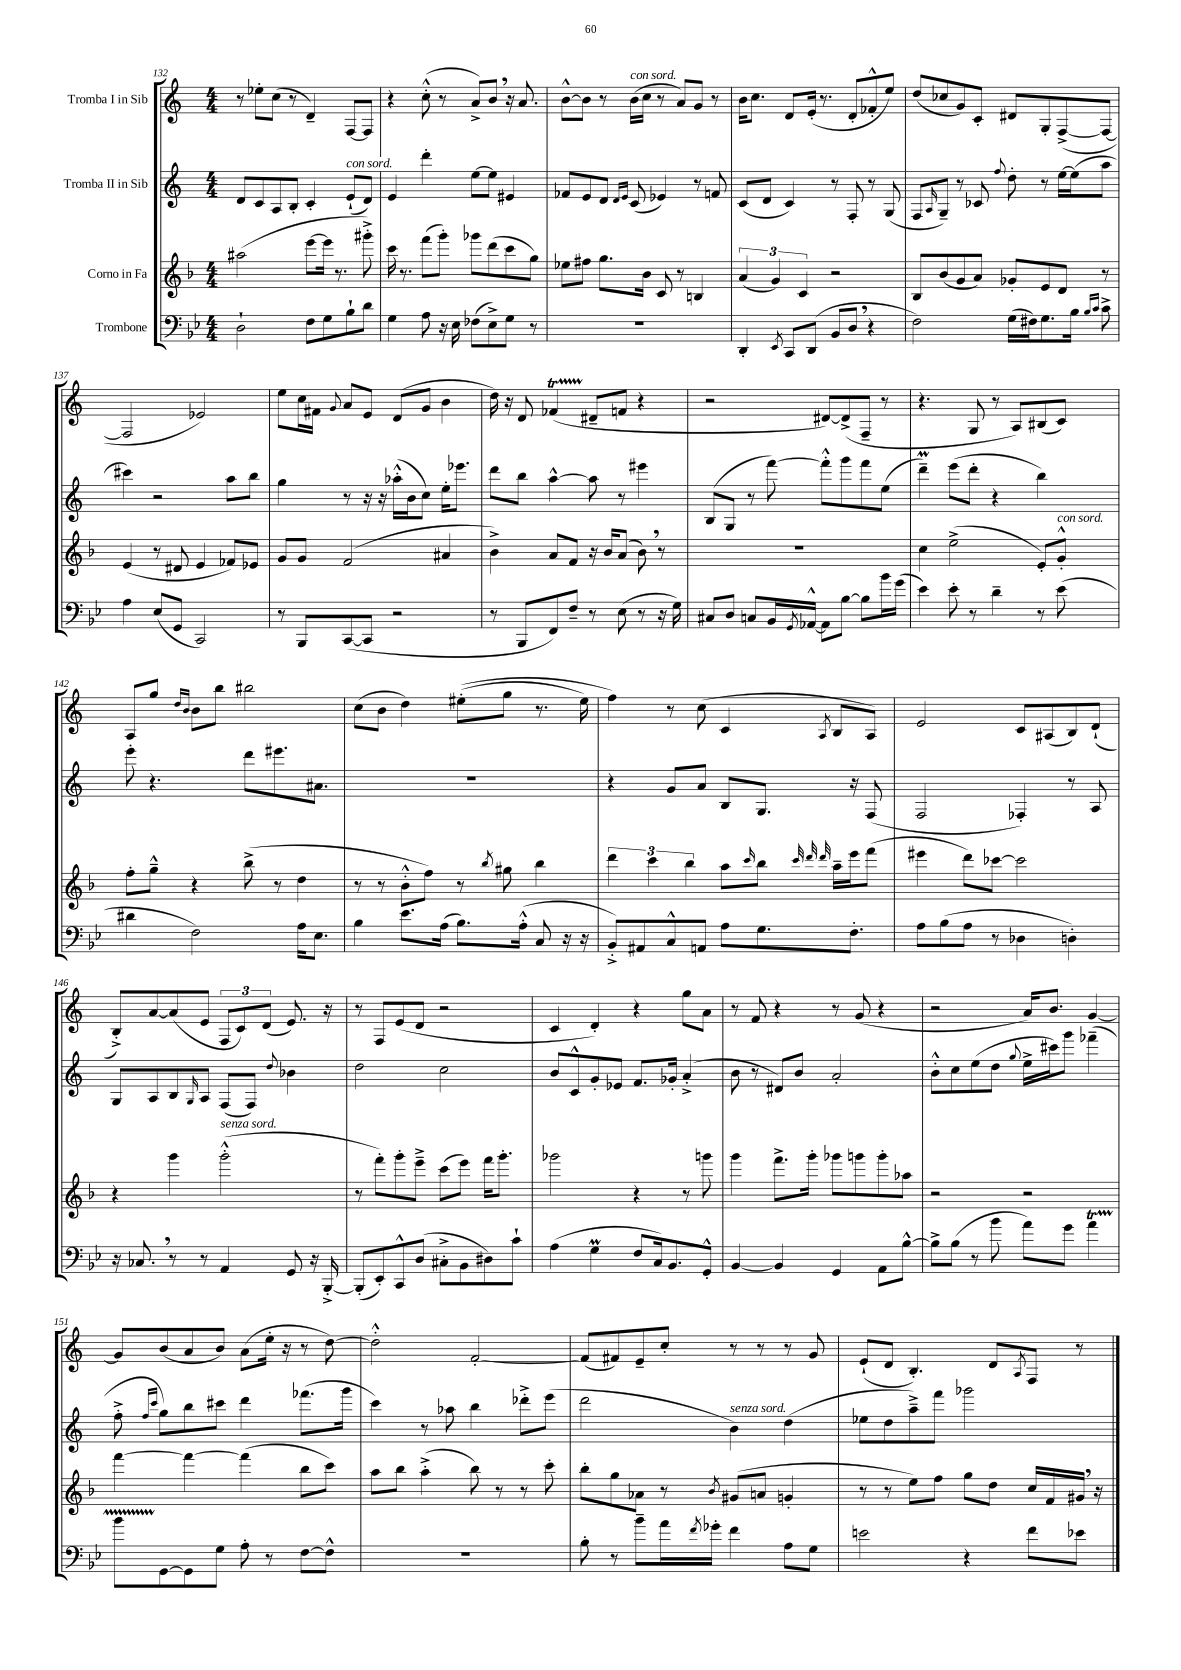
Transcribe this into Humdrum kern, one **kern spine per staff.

**kern	**kern	**kern	**kern
*part4	*part3	*part2	*part1
*staff4	*staff3	*staff2	*staff1
*I"Trombone	*I"Corno in Fa	*I"Tromba II in Sib	*I"Tromba I in Sib
*clefF4	*clefG2	*clefG2	*clefG2
*k[b-e-]	*k[b-]	*k[]	*k[]
*M4/4	*M4/4	*M4/4	*M4/4
=132	=132	=132	=132
2D`\	(2aa#X\	8d/L	8r
.	.	8c/	8ee-X'\L
.	.	8A/	(8cc\J
.	.	8B'/J	8r
8F\L	[8eee\L	4c'/	4d~/)
8G\	16eee\Jk]	.	.
.	8.r	.	.
!	!	!LO:TX:a:i:t=con sord.	!
8B-`\	.	(8e`/L	[8F/L
8d\J	8ggg#X'^\)	8d/J)	8F/J]
=133	=133	=133	=133
4G\	16ccc\	4e/	4r
.	8.r	.	.
8A\	(8fff\L	4ddd'\	(8cc'^^\
16r	8ggg'\J)	.	8r
16E-\	.	.	.
(8F-X\L	8ggg-X\L	[8ee\L	8a^/L)
8E-^\)	(8ddd\	8ee\J]	8b,/J
8G\J	8ccc\	4e#X/	16r
.	.	.	8.a/
8r	8gg\J)	.	.
=134	=134	=134	=134
1r	8ee-X\L	8f-X/L	[8b^^\L
.	8ff#X\J	8e/	8b\J]
.	8.gg\L	8d/J	8r
.	.	16qqd/LL	.
.	.	16qqe/JJ	.
!	!	!	!LO:TX:a:i:t=con sord.
.	.	(8c/	(16b\LL
.	16b-\Jk	.	16cc\JJ
.	8c/	4e-X/)	8r
.	8r	.	8a/L)
.	4Bn/	8r	8g/J
.	.	8fn/	8r
=135	=135	=135	=135
4DD'/	(6a/	(8c/L	16b\KL
.	.	.	8.cc\J
.	.	8d/J	.
.	6g/)	.	.
8qEE-/	.	.	.
8CC/L	.	4c/)	8d/L
.	6c/	.	.
(8DD/J	.	.	(16e'/Jk
.	.	.	8.r
8BB-/L	2r	8r	.
8D,/J	.	8F'/	8d'/L
4r	.	8r	8f-X'^^/
.	.	(8G/	8ee/J)
=136	=136	=136	=136
2F\)	8B-/L	8F/L	(8dd/L
.	.	16qqA/	.
.	(8b-/	8G~/J)	8cc-X/
.	8g/	8r	8g/)
.	8a/J)	8c-X/	8c'/J
.	.	8qqff/	.
(16G\LL	8g-X'/L	8dd'\	8d#X/L
16F#X\J)	.	.	.
8.G\	8e/	8r	8G'/
.	8d/J	[16ee\LL	([8F^/
16B-\Jk	.	(16ee\J]	.
16qqB-/LL	.	.	.
16qqc/JJ	.	.	.
8c^\	8r	8aa\J	8F/J_
!!LO:LB:g=z
=137	=137	=137	=137
4A\	(4e/	4ccc#X\)	2F/]
(8E-/L	8r	2r	.
8GG/J	8d#X/	.	.
2CC/)	4e/	.	2e-X/)
.	8f-X/L)	8aa\L	.
.	8e-X/J	8bb\J	.
=138	=138	=138	=138
8r	8g/L	4gg\	8ee\L
8BBB-/L	8g/J	.	16cc\L
.	.	.	16f#X\JJ
.	.	.	8qqg/
([8CC/	(2f/	8r	8a/L
8CC/J]	.	16r	8e/J
.	.	16r	.
2r	.	(16aa-X'^^\LL	(8d/L
.	.	16b\J	.
.	.	8cc\J)	8g/J
.	4a#X/	16ee'\KL	4b\
.	.	8.eee-X\J	.
=139	=139	=139	=139
8r	4b-^\)	8ddd\L	16dd\)
.	.	.	16r
8BBB-/L	.	8bb\J	8d/
8FF/)	8a/L	[4aa^^\	(4f-XT/
8F~/J	8f/J	.	.
8r	16r	8aa\]	8d#X~/L
.	16b-/KL	.	.
(8E-\	(8a/J	8r	8fn/J
8r	8b-,\)	4eee#X\	4r
16r	8r	.	.
16G\)	.	.	.
=140	=140	=140	=140
8C#X/L	1r	(8B/L	2r
8D/J	.	8G/J	.
8Cn/L	.	8r	.
16BB-/L	.	[8fff\)	.
8qGG/	.	.	.
[16AA-X^^/JJ	.	.	.
8AA-\L]	.	8fff'^^\L]	[8d#X/L)
[8B-\J	.	8ggg\	(8d#^/]
8B-\L]	.	8fff\	8F~/J
16b-\L	.	(8ee\J	8r
(16g\JJ	.	.	.
=141	=141	=141	=141
4e-\)	4cc\	4dddM~\)	4.r
8e-'\	(2ee^\	(8eee\L	.
8r	.	8ddd'\J	8G/
4d~\	.	4r	8r
.	.	.	8A/L)
8r	8e'/L)	4bb\)	(8B#X/
!	!LO:TX:a:i:t=con sord.	!	!
(8e-\	8g'^^/J	.	8c/J)
!!LO:LB:g=z
=142	=142	=142	=142
4d#X\	8ff'\L	8eee'\	8A/L
.	8gg~^^\J	4.r	8gg/J
.	.	.	16qqdd/LL
.	.	.	16qqb/JJ
2F\)	4r	.	8b\L
.	.	.	8bb\J
.	(8bb-^\	8ddd\L	2bb#X\
.	8r	8.eee#X\	.
16A\KL	4dd\	.	.
8.E-\J	.	8.a#X\J	.
=143	=143	=143	=143
4B-\	8r	1r	(8cc\L
.	8r	.	8b\J
8.e-\L	8b-'^^\L	.	4dd\)
.	8ff\J)	.	.
(16A\Jk	.	.	.
8.B-\L)	8r	.	((8ee#X'\L
.	8qbb-/	.	.
.	8gg#X\	.	8gg\J
(16A'^^\Jk	.	.	.
8C/	4bb-\	.	8.r
16r	.	.	.
16r	.	.	16ee#\)
=144	=144	=144	=144
8BB-'^/L)	6ddd\	4r	4ff\)
8AA#X/	.	.	.
.	6ccc\	.	.
8C^^/	.	8g/L	8r
.	6bb-\	.	.
8AAn/J	.	8a/J	(8cc\
8A\L	8aa\L	8B/L	4c/
.	16qqccc/	.	.
8.G\	8bb-\J	8.G/J	.
.	32qqccc/	.	.
.	32qqddd/	.	.
.	32qqddd/	.	8qA/
.	16aa~\LL	.	8B/L
8.F'\J	16eee\J	16r	.
.	(8fff\J	(8F/	8A/J)
=145	=145	=145	=145
8A\L	4eee#X\	2F/	2e/
(8B-\	.	.	.
8A\J	8ddd\L)	.	.
8r	[8ccc-X\J	.	.
4D-X\	2ccc-\]	4F-X'/)	8c/L
.	.	.	(8A#X/
4Dn'\)	.	8r	8B/)
.	.	8A/	(8d`/J
!!LO:LB:g=z
=146	=146	=146	=146
16r	4r	8G/L	8B'^/L)
8.C-X,/	.	.	.
.	.	8A/	[8a/
8r	4ggg\	8B/	(8a/]
.	.	16qqG/	.
8r	.	8A/J	8e/J
!	!LO:TX:a:i:t=senza sord.	!	!
4AA/	(2ggg'^^\	(8F/L	12F/L
.	.	.	12c/)
.	.	8F/J)	.
.	.	.	(12d/J
.	.	8qqdd/	.
8GG/	.	4b-X\	8.e/)
16r	.	.	.
[16BBB-'^/	.	.	16r
=147	=147	=147	=147
(8BBB-'/L]	8r	2dd\	8r
8EE-'/)	8fff'\L)	.	8F/L
8CC^^/	8ggg'\	.	(8e/
(8D/J	8eee~^\J	.	8d/J
8C#X'^\L	(8ccc\L	2cc\	2r
8BB-\	8eee\J)	.	.
8D#X\)	16fff\KL	.	.
.	8.ggg'\J	.	.
8c`\J	.	.	.
=148	=148	=148	=148
(4A\	2ggg-X\	8b/L	4c/
.	.	8c^^/	.
4GM\	.	8g'/	4d'/)
.	.	8e-X/J	.
8F/L	4r	8.f/L	4r
16C/k)	.	.	.
8.BB-/	.	16g-X'/Jk	.
.	8r	(4a'^/	8gg\L
8GG'^^/J	8gggn\	.	8a\J
=149	=149	=149	=149
[4BB-/	4ggg\	8b\	8r
.	.	8r	8f/
4BB-/]	8.fff^\L	8d#X/L)	4r
.	.	8b/J	.
.	16ggg'\Jk	.	.
4GG/	8ggg-X\L	2a'/	8r
.	8gggn\	.	(8g/
8AA\L	8ggg'\	.	4r
[8B-^^\J	8aa-X\J	.	.
=150	=150	=150	=150
8B-^\L]	2r	8b'^^\L	2r
(8B-\J	.	8cc\	.
8r	.	(8ee\	.
8b-\	.	8dd\J	.
.	.	8qqgg/	.
8a\L)	2r	16ee^\LL	16a/KL)
.	.	16ccc#X\J)	8.b/J
8g\J	.	8ggg\J	.
4at\	.	(4fff-X~\	[4g/
!!LO:LB:g=z
=151	=151	=151	=151
8b-TTT\L	[4fff\	8ff'^\	8g/L]
.	.	16qqff/LL	.
.	.	16qqccc/JJ	.
[8GG\	.	8gg\L)	(8b/
8GG\]	4fff\_	8bb\	8a/
8G\J	.	8ccc#X\J	8b/J)
8A'\	(4fff\]	4ddd\	(8a\L
8r	.	.	16ee'\Jk
.	.	.	16r
[8F\L	8bb-\L	(8.fff-X\L	8r
8F^^\J]	8ccc\J)	.	[8dd\)
.	.	16ggg\Jk	.
=152	=152	=152	=152
1r	8aa\L	4ccc\)	2dd'^^\]
.	8bb-\J	.	.
.	(4aa'^\	8r	.
.	.	8aa-X\	.
.	8bb-\)	4bb\	[2f'/
.	8r	.	.
.	8r	8ddd-X'^\L	.
.	8ccc'\	(8eee\J	.
=153	=153	=153	=153
8B-'\	8bb-'\L	2ddd\	(8f/L]
8r	8gg\	.	8f#X/)
8b-~\L	8a-X\J	.	8e~/
16a\L	8r	.	8cc'/J
8qf/	.	.	.
16g-X'\JJ	.	.	.
.	8qb-/	.	.
!	!	!LO:TX:a:i:t=senza sord.	!
4f\	(8g#X/L	4b\)	8r
.	8an/J	.	8r
8A\L	4gn'/	(4dd\	8r
8G\J	.	.	8g/
=154	=154	=154	=154
2en\	8r	8ee-X\L	(8e`/L
.	8r	8dd\	8d/J
.	8ee\L)	8aa~^\)	4.B'/)
.	8ff\J	8fff\J	.
4r	8gg\L	2ggg-X\	.
.	8dd\J	.	8d/L
.	.	.	8qA/
8f\L	16cc/LL	.	8F/J
.	16f/	.	.
8e-X\J	16g#X,/JJ	.	8r
.	16r	.	.
==	==	==	==
*-	*-	*-	*-
